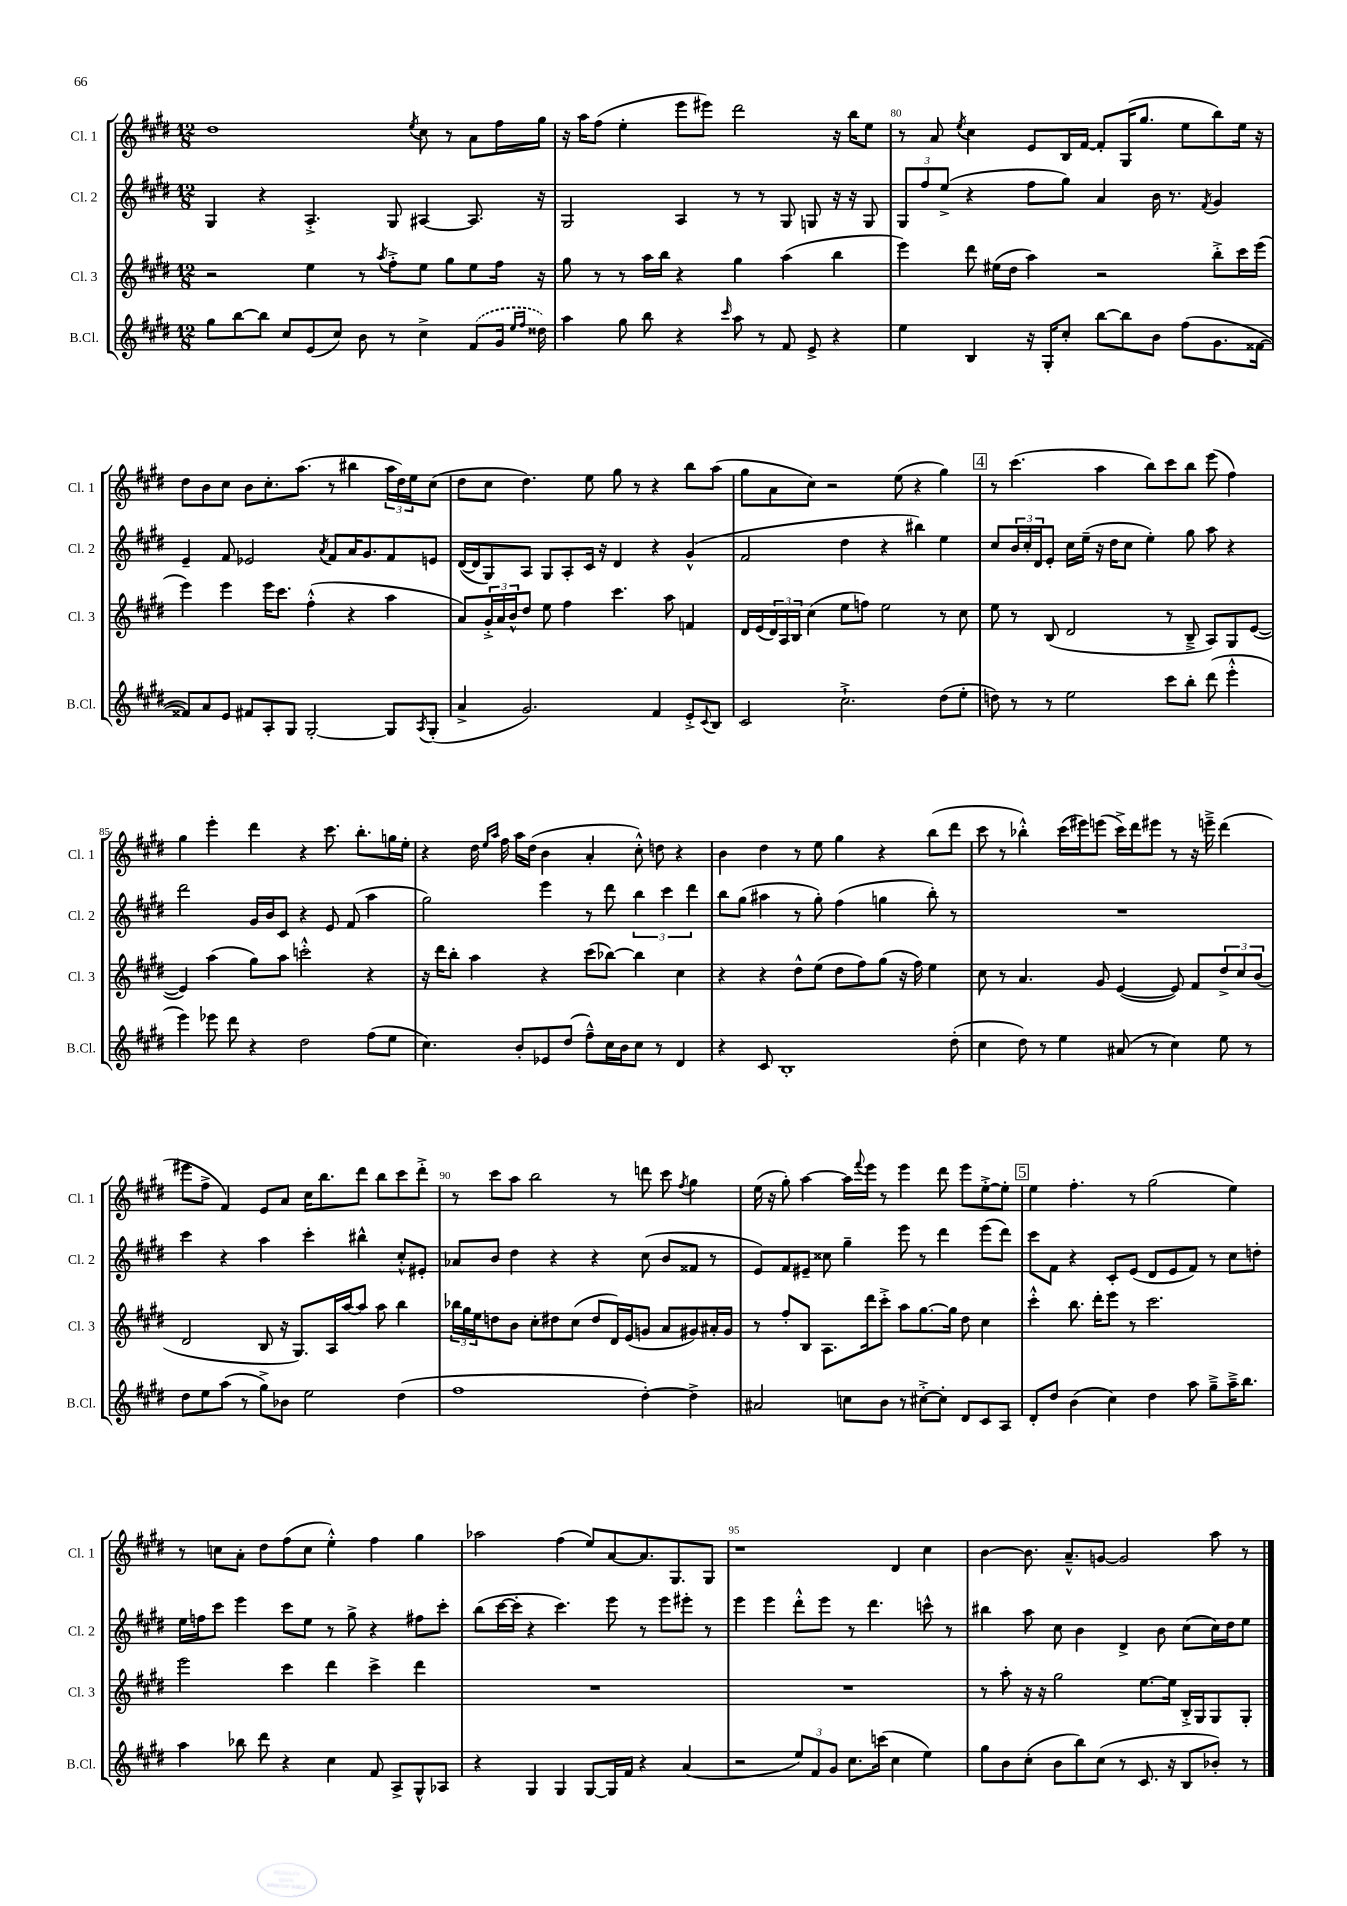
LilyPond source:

<<
\new StaffGroup <<
\new Staff = "s0" \with { instrumentName = "Cl. 1" shortInstrumentName = "Cl. 1" } {
    \clef treble \key e \major \numericTimeSignature \time 12/8
    dis''1 \acciaccatura { e''8 } cis''8 r8 a'8 fis''16 gis''16 |
    r16 a''16 fis''8( e''4-. e'''8 eis'''8) dis'''2 r16 b''16 e''8 |
    r8 a'8 \acciaccatura { e''8 } cis''4 e'8 b16 fis'16~ fis'8-. gis16( gis''8. e''8 b''8) e''16 r16 |
    dis''8 b'8 cis''8 b'8 cis''8.-. a''8.( r8 bis''4 \tuplet 3/2 { a''16 dis''16) e''16 } cis''8( |
    dis''8 cis''8 dis''4.) e''8 gis''8 r8 r4 b''8 a''8( |
    gis''8 a'8 cis''8) r2 e''8( r4 gis''4) |
    \mark \markup { \box "4" } r8 cis'''4.( a''4 b''8) cis'''8 b''8 e'''8( fis''4) |
    gis''4 e'''4-. dis'''4 r4 cis'''8. b''8.-. g''16 e''16-. |
    r4 dis''16 \grace { e''16 a''16 } fis''16 a''16 dis''16( b'4 a'4-. cis''8-.-^) d''8 r4 |
    b'4 dis''4 r8 e''8 gis''4 r4 b''8( dis'''8 |
    cis'''8 r8 bes''4-.-^) cis'''16( eis'''16) e'''8( cis'''16->) dis'''16 eis'''8 r8 r16 e'''16---> dis'''4( |
    eis'''8 fis''8-> fis'4) e'8 a'8 cis''16 b''8. dis'''8 b''8 cis'''8 dis'''8-.-> |
    r8 cis'''8 a''8 b''2 r8 d'''8 cis'''8 \acciaccatura { fis''8 } gis''4 |
    e''16( r16 gis''8-.) a''4~ a''16 \appoggiatura { fis'''8 } e'''16 r8 e'''4 dis'''8 e'''8 e''8~-.-> e''8-. |
    \mark \markup { \box "5" } e''4 fis''4.-. r8 gis''2( e''4) |
    r8 c''8 a'8-. dis''8 fis''8( c''8 e''4-.-^) fis''4 gis''4 |
    aes''2 fis''4( e''8) a'8~ a'8. gis8. gis8 |
    r1 dis'4 cis''4 |
    b'4~ b'8. a'8.---^ g'8~ g'2 a''8 r8 \bar "|." |
}
\new Staff = "s1" \with { instrumentName = "Cl. 2" shortInstrumentName = "Cl. 2" } {
    \clef treble \key e \major \numericTimeSignature \time 12/8
    gis4 r4 a4.-.-> gis8 ais4~ ais8. r16 |
    gis2 a4 r8 r8 gis8 g8 r16 r16 g8 |
    \tuplet 3/2 { gis8 fis''8 e''8->( } r4 fis''8 gis''8) a'4 b'16 r8. \acciaccatura { fis'8 } gis'4 |
    e'4-- fis'8 ees'2 \acciaccatura { a'8 } fis'8 a'16 gis'8. fis'8 e'8 |
    dis'16~( dis'16 gis8) a8 gis8 a8-. cis'16 r16 dis'4 r4 gis'4-^( |
    fis'2 dis''4 r4 bis''4) e''4 |
    \mark \markup { \box "4" } cis''8 \tuplet 3/2 { b'16 cis''16-. dis'16 } e'8-. cis''16 e''16--( r16 dis''16 cis''8 e''4-.) gis''8 a''8 r4 |
    dis'''2 gis'16 b'16 cis'8 r4 e'8 fis'8( a''4 |
    gis''2) e'''4 r8 dis'''8 \tuplet 3/2 { b''4 cis'''4 dis'''4 } |
    b''8 gis''8( ais''4 r8 gis''8-.) fis''4( g''4 b''8-.) r8 |
    R1. |
    cis'''4 r4 a''4 cis'''4-. bis''4-^ cis''8-.-^ eis'8-. |
    aes'8 b'8 dis''4 r4 r4 cis''8( b'8 fisis'8 r8 |
    e'8) fis'8 eis'8-- cisis''8 gis''4-- e'''8 r8 dis'''4 e'''8( dis'''8) |
    \mark \markup { \box "5" } cis'''8 fis'8 r4 cis'8-. e'8( dis'8 e'8 fis'8) r8 cis''8 d''8-. |
    e''16 f''16 cis'''8 e'''4 cis'''8 e''8 r8 gis''8-> r4 fis''8 cis'''8-. |
    b''8( cis'''16~ cis'''16-. r4 cis'''4.) e'''8 r8 e'''8 eis'''8-. r8 |
    e'''4 e'''4 dis'''8-.-^ e'''8 r8 dis'''4. c'''8-^ r8 |
    bis''4 a''8 cis''8 b'4 dis'4-> b'8 cis''8( cis''16) dis''16 e''8 \bar "|." |
}
\new Staff = "s2" \with { instrumentName = "Cl. 3" shortInstrumentName = "Cl. 3" } {
    \clef treble \key e \major \numericTimeSignature \time 12/8
    r2 e''4 r8 \acciaccatura { a''8 } fis''8-.-> e''8 gis''8 e''8 fis''16 r16 |
    gis''8 r8 r8 a''16 b''16 r4 gis''4 a''4( b''4 |
    e'''4) dis'''8 eis''16( dis''16 a''4) r2 b''8-.-> cis'''16 e'''16( |
    e'''4) e'''4 e'''16 cis'''8. fis''4-.-^( r4 a''4 |
    a'8) \tuplet 3/2 { gis'16-.-> a'16 b'16-^ } dis''8 e''8 fis''4 cis'''4. a''8 f'4 |
    dis'16 e'16( \tuplet 3/2 { dis'16) a16 b16 } cis''4( e''8 f''8) e''2 r8 cis''8 |
    \mark \markup { \box "4" } e''8 r8 b8( dis'2 r8 b8---> a8) gis8 e'8~( |
    e'4) a''4( gis''8) a''8 c'''2-.-^ r4 |
    r16 dis'''16 b''8-. a''4 r4 cis'''8( bes''8~) bes''4 cis''4 |
    r4 r4 dis''8-^ e''8( dis''8 fis''8) gis''8( r16 fis''16) e''4 |
    cis''8 r8 a'4. gis'8 e'4~( e'8) fis'8 \tuplet 3/2 { dis''8-> cis''8 b'8( } |
    dis'2 b8 r16 gis8.) a16 a''16~ a''8 a''8 b''4 |
    \tuplet 3/2 { bes''16 gis''16 e''16 } d''8 b'8 cis''8-. dis''8 cis''8( dis''8 dis'16) e'16( g'8 a'8 gis'8) ais'16-. gis'16 |
    r8 fis''8-. b8 a8. dis'''16 cis'''8-.-> a''8 gis''8.~ gis''16 dis''8 cis''4 |
    \mark \markup { \box "5" } cis'''4-.-^ b''8. dis'''16-. e'''8 r8 cis'''2. |
    e'''2 cis'''4 dis'''4 cis'''4-> dis'''4 |
    R1. |
    R1. |
    r8 a''8-. r16 r16 gis''2 e''8.~ e''16 b16-.-> gis16 gis8 gis8-. \bar "|." |
}
\new Staff = "s3" \with { instrumentName = "B.Cl." shortInstrumentName = "B.Cl." } {
    \clef treble \key e \major \numericTimeSignature \time 12/8
    gis''8 b''8~ b''8 cis''8 e'8( cis''8) b'8 r8 cis''4-> \once \slurDashed fis'8( gis'16 \grace { e''16 fis''16 } disis''16) |
    a''4 gis''8 b''8 r4 \grace { cis'''16 } a''8 r8 fis'8 e'8-> r4 |
    e''4 b4 r16 gis16-. cis''8-. b''8~ b''8 b'8 fis''8( gis'8. fisis'16~ |
    fisis'8) a'8 e'8 fis'8 a8-. gis8 gis2~-. gis8 \acciaccatura { a8 } gis8-.( |
    a'4-> gis'2.) fis'4 e'8-.-> \appoggiatura { cis'8 } b8 |
    cis'2 cis''2.-!-> dis''8( e''8-. |
    \mark \markup { \box "4" } d''8) r8 r8 e''2 cis'''8 b''8-. dis'''8( e'''4-.-^ |
    e'''4) ees'''8 dis'''8 r4 dis''2 fis''8( e''8 |
    cis''4.) b'8-. ees'8 dis''8( fis''8---^) cis''16 b'16 cis''8 r8 dis'4 |
    r4 cis'8 b1-. dis''8-.( |
    cis''4 dis''8) r8 e''4 ais'8( r8 cis''4) e''8 r8 |
    dis''8 e''8 a''8( r8 gis''8->) bes'8 e''2 dis''4( |
    fis''1 dis''4~-.) dis''4-> |
    ais'2 c''8 b'8 r8 cis''8~-.-> cis''8-. dis'8 cis'8 a8 |
    \mark \markup { \box "5" } dis'8-. dis''8 b'4( cis''4) dis''4 a''8 gis''8---> a''16---> b''8. |
    a''4 bes''8 dis'''8 r4 cis''4 fis'8 a8-> gis8-^ aes8 |
    r4 gis4 gis4 gis8~ gis16 fis'16 r4 a'4( |
    r2 \tuplet 3/2 { e''8) fis'8 gis'8 } cis''8. c'''16( cis''4 e''4) |
    gis''8 b'8 cis''8-.( b'8 b''8) cis''8( r8 cis'8. r16 b8 bes'8-.) r8 \bar "|." |
}
>>
>>
\layout { \context { \Score currentBarNumber = #78 \override BarNumber.break-visibility = ##(#f #t #t) barNumberVisibility = #(every-nth-bar-number-visible 5) } }
